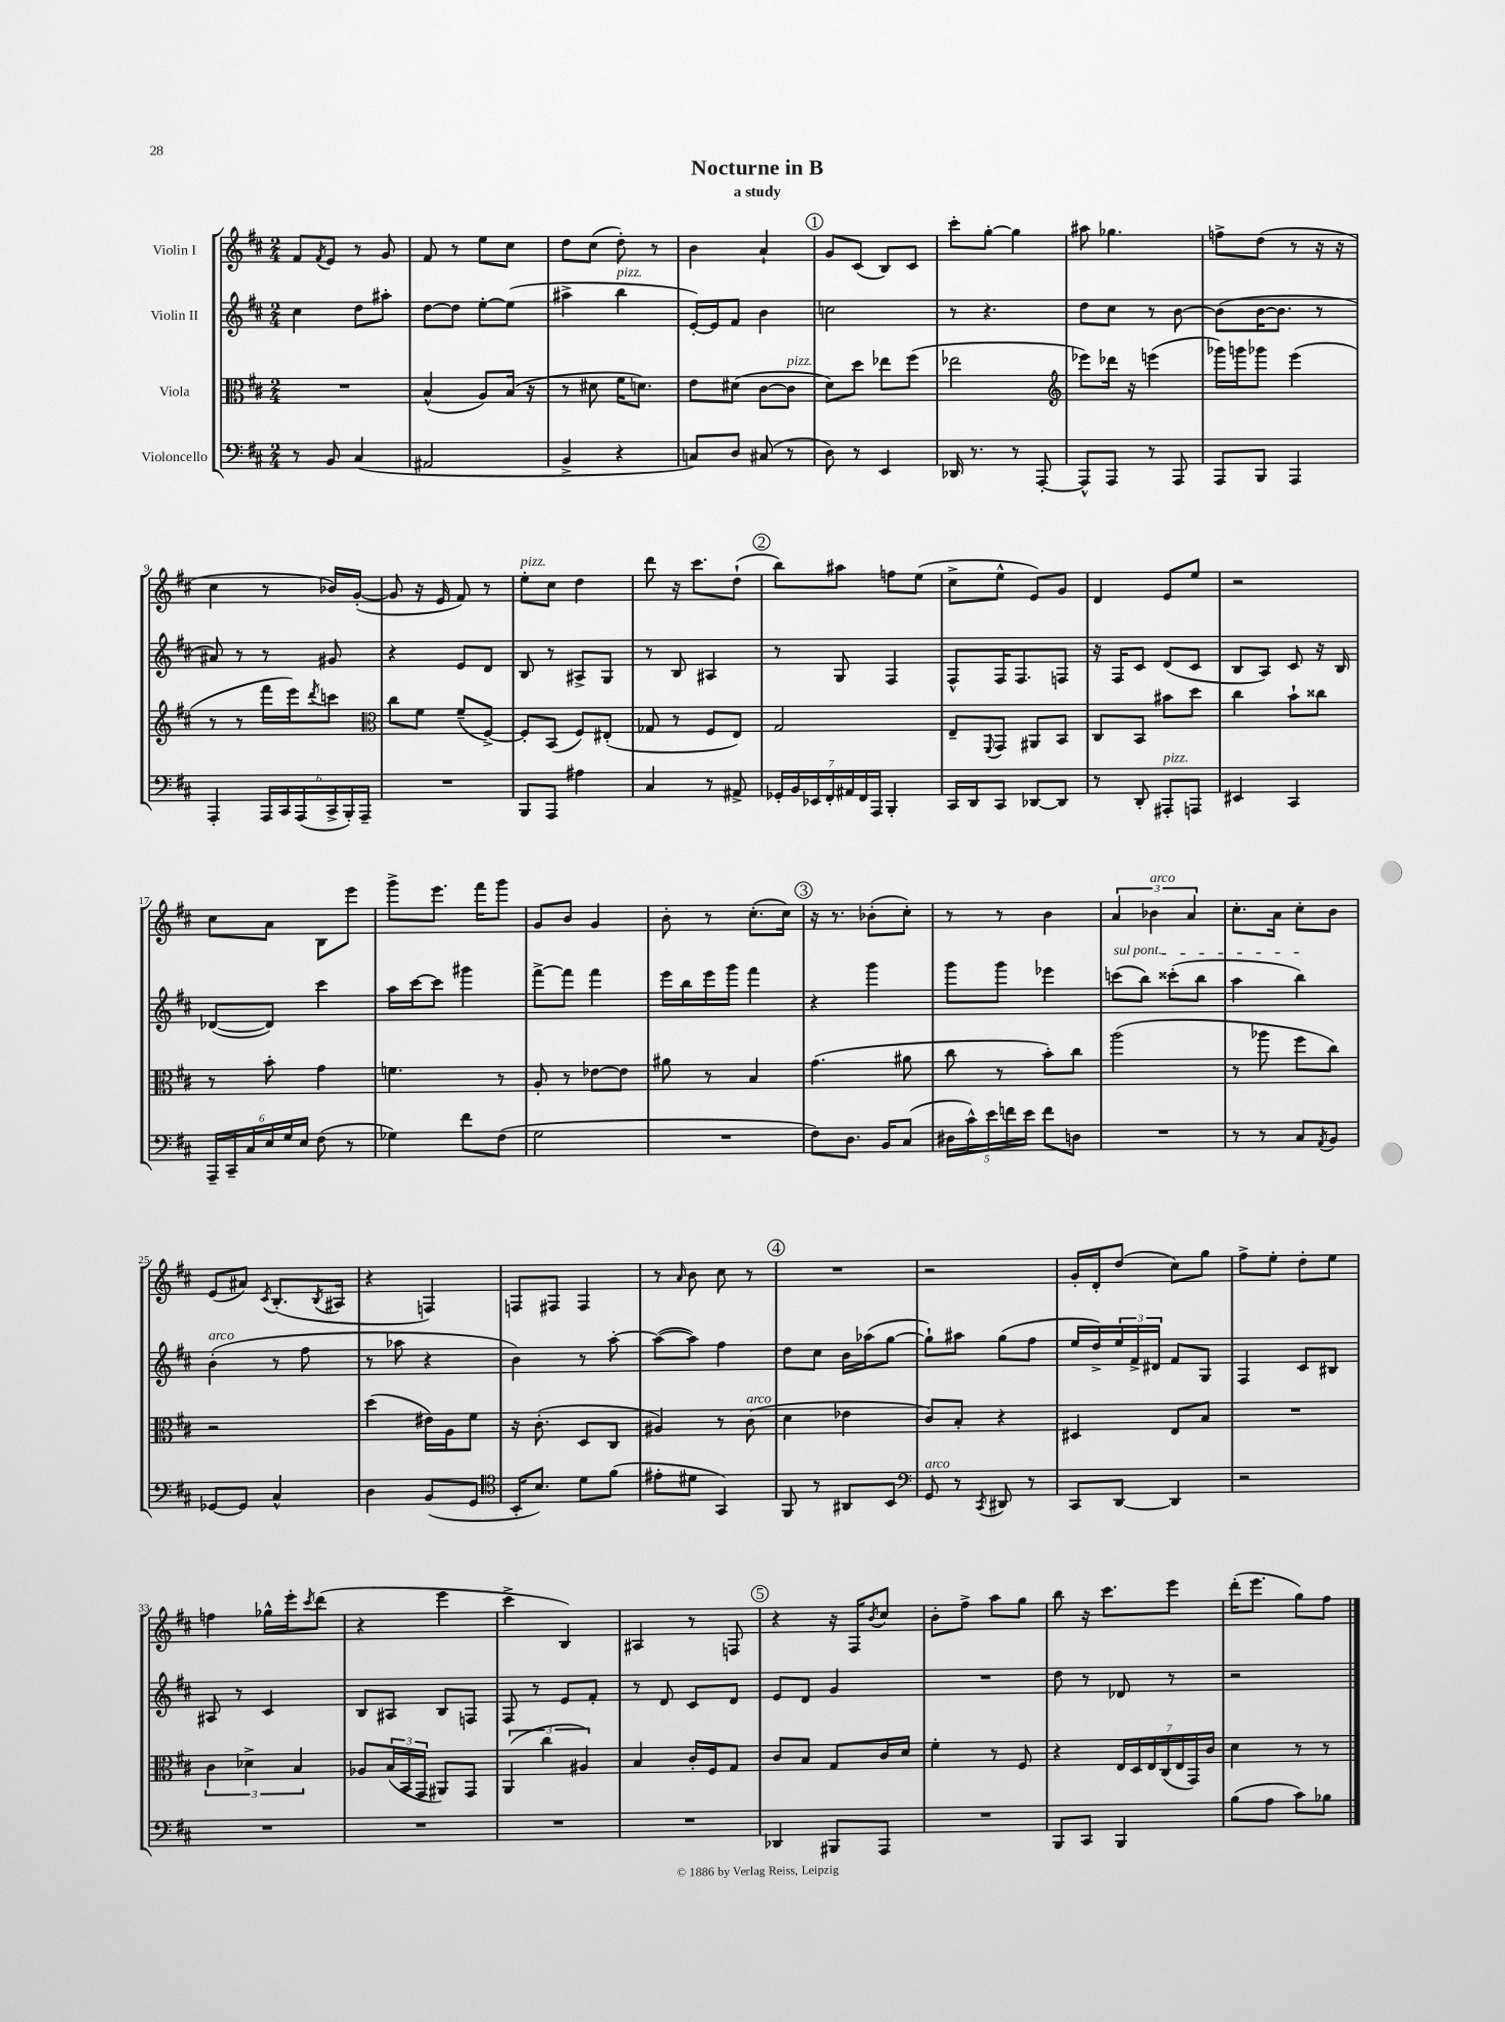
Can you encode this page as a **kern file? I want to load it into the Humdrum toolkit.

**kern	**kern	**kern	**kern
*part4	*part3	*part2	*part1
*staff4	*staff3	*staff2	*staff1
*I"Violoncello	*I"Viola	*I"Violin II	*I"Violin I
*clefF4	*clefC3	*clefG2	*clefG2
*k[f#c#]	*k[f#c#]	*k[f#c#]	*k[f#c#]
*M2/4	*M2/4	*M2/4	*M2/4
=1	=1	=1	=1
8r	2r	4cc#\	8f#/L
.	.	.	8qf#/
8BB/	.	.	8e/J
(4C#/	.	8dd\L	8r
.	.	8aa#X'\J	8g/
=2	=2	=2	=2
2AA#X/	(4B^^/	[8dd\L	8f#/
.	.	8dd\J]	8r
.	8A/L)	[8ee'\L	8ee\L
.	(16B/Jk	(8ee\J]	8cc#\J
.	16r	.	.
=3	=3	=3	=3
4BB^/	8r	4aa#X^\	8dd\L
.	8d#X\	.	(8cc#\J
!	!	!LO:TX:a:i:t=pizz.	!
4r	16f#\KL	4bb\	8dd'\)
.	8.dn\J)	.	.
.	.	.	8r
=4	=4	=4	=4
8Cn/L)	8e\L	[16e'/LL)	4b\
.	.	16e/J]	.
8D/J	(8d#X\J	8f#/J	.
(8C#X/	[8c#\L	4b\	4a`/
!	!LO:TX:a:i:t=pizz.	!	!
8r	8c#\J]	.	.
!!LO:REH:place=s1:t=1
=5	=5	=5	=5
8D\)	8d\L)	2ccn\	8g/L
8r	8dd\J	.	(8c#/J
4EE/	8ee-X\L	.	8B/L)
.	(8ff#\J	.	8c#/J
=6	=6	=6	=6
16DD-X/	2ee-X\	8r	8ccc#'\L
8.r	.	.	.
.	.	4.r	[8gg'\J
8r	.	.	4gg\]
[8AAA'/	.	.	.
=7	=7	=7	=7
*	*clefG2	*	*
8AAA^^/L]	8eee-X\L)	8dd\L	8aa#X\
8AAA/J	16ddd-X\Jk	8cc#\J	4.gg-X\
.	16r	.	.
8r	(4eeen\	8r	.
8AAA/	.	[8b\	.
=8	=8	=8	=8
8AAA/L	16ggg-X\LL)	(8b\L]	8ffn^\L
.	16gggn\J	.	.
8BBB/J	8ggg-X\J	[16b\K	(8dd\J
.	.	8.b\J]	.
4AAA/	(4eee\	.	8r
.	.	8r	16r
.	.	.	16r
!!LO:LB:g=z
=9	=9	=9	=9
4AAA'/	8r	8a#X/)	4cc#\
.	8r	8r	.
24AAA/LL	16fff#\LL	8r	8r
24CC#/	.	.	.
.	16eee\J)	.	.
(24AAA/	.	.	.
.	8qddd/	.	.
24CC#^/	8cccn\J	8g#X/	16b-X/LL)
24BBB'/)	.	.	.
.	.	.	([16g'/JJ
24AAA~/JJ	.	.	.
=10	=10	=10	=10
*	*clefC3	*	*
2r	8cc#\L	4r	8g/]
.	8f#\J	.	16r
.	.	.	16e/
.	(8f#~/L	8e/L	8f#/)
.	[8F#^/J)	8d/J	8r
=11	=11	=11	=11
!	!	!	!LO:TX:a:i:t=pizz.
8BBB/L	8F#'/L]	8B/	8ee'\L
8AAA/J	(8BB/J	8r	8cc#\J
4A#X\	8F#/L)	8A#X^/L	4dd\
.	(8E#X'/J	8G/J	.
=12	=12	=12	=12
4C#/	8G-X/	8r	8ddd\
.	8r	8B/	16r
.	.	.	8.ccc#\L
8r	8F#/L	4A#X/	.
8AA#X^/	8E/J)	.	(8dd`\J
!!LO:REH:place=s1:t=2
=13	=13	=13	=13
28GG-X'/LL	2G/	8r	8bb\L)
28BB/	.	.	.
28EE-X/	.	.	.
28FF#'/	.	.	.
.	.	8G/	8aa#X\J
28AA#X/	.	.	.
28FF#/	.	.	.
28AAA/JJ	.	.	.
4BBB'/	.	4F#/	8ffn\L
.	.	.	(8ee\J
=14	=14	=14	=14
16CC#/LL	8E~/L	8F#^^/L	8cc#^\L
16DD/J	.	.	.
.	8qqFF#/	.	.
8CC#/J	8GG/J	16F#/K	8ee^^\J
.	.	8.F#/	.
[8DD-X/L	8AA#X/L	.	8e/L)
8DD-/J]	8BB/J	8Fn/J	8g/J
=15	=15	=15	=15
8r	8C#/L	16r	4d/
.	.	16F#/KL	.
8DD'/	8BB/J	8c#/J	.
!LO:TX:a:i:t=pizz.	!	!	!
8AAA#X'/L	8b#X\L	(8d/L	8e/L
8AAAn/J	8dd\J	8c#/J	8ee/J
=16	=16	=16	=16
4EE#X/	4cc#\	8B/L	2r
.	.	8A/J)	.
4CC#/	8b`\L	8c#/	.
.	8cc##X\J	16r	.
.	.	16B/	.
!!LO:LB:g=z
=17	=17	=17	=17
24AAA~/LL	8r	([8d-X/L	8cc#\L
24CC#~/	.	.	.
24C#/	.	.	.
24E/	8b'\	8d-/J])	8a\J
24G/	.	.	.
24E/JJ	.	.	.
(8F#\	4g\	4ccc#\	8B\L
8r	.	.	8eee\J
=18	=18	=18	=18
4G-X\)	4.fn\	16aa\LL	8ggg^\L
.	.	[16ccc#\J	.
.	.	8ccc#\J]	8.eee\J
8f#\L	.	4ggg#X\	.
.	.	.	16fff#\KL
(8F#\J	8r	.	8ggg\J
=19	=19	=19	=19
2G\	8A'/	[8fff#^\L	8g/L
.	8r	8fff#\J]	8b/J
.	[8e-X\L	4fff#\	4g/
.	8e-\J]	.	.
=20	=20	=20	=20
2r	8a#X\	16eee\LL	8b'\
.	.	16bb\	.
.	8r	16eee\	8r
.	.	16ggg\JJ	.
.	4B/	4fff#\	(8.cc#'\L
.	.	.	16cc#\Jk)
!!LO:REH:place=s1:t=3
=21	=21	=21	=21
8F#\L)	(4.g\	4r	16r
.	.	.	8.r
8.D\J	.	.	.
.	.	4ggg\	(8b-X'\L
16BB/KL	.	.	.
(8C#/J	8a#X\	.	8cc#'\J)
=22	=22	=22	=22
20D#X\LL	8cc#\	8ggg\L	8r
20c#^^\)	.	.	.
20e\	.	.	.
.	8r	8ggg\J	8r
20fn\	.	.	.
20e\JJ	.	.	.
8f\L	8b'\L)	4eee-X\	4b\
8Dn\J	8cc#\J	.	.
=23	=23	=23	=23
!	!	!LO:TX:a:i:t=sul pont.	!
2r	(2aa\	(8cccn\L	6a/
.	.	8bb\J)	.
!	!	!	!LO:TX:a:i:t=arco
.	.	.	6b-X\
.	.	(8ccc##X'\L	.
.	.	.	6a/
.	.	8bb\J	.
=24	=24	=24	=24
8r	8r	4aa\	8.cc#'\L
8r	8aa-X\	.	.
.	.	.	16a\Jk
8C#/L	8ff#\L	4bb\)	8cc#'\L
8qAA/	.	.	.
8BB/J	8cc#\J)	.	8b\J
!!LO:LB:g=z
=25	=25	=25	=25
!	!	!LO:TX:a:i:t=arco	!
[8GG-X/L	2r	(4b'\	(8e/L
8GG-/J]	.	.	8a#X/J)
.	.	.	8qc#/
4C#^^/	.	8r	(8.B'/L
.	.	8ff#\	.
.	.	.	8qB/
.	.	.	16A#X/Jk
=26	=26	=26	=26
4D\	(4dd\	8r	4r
.	.	8aa-X\	.
(8BB/L	16e#X\LL)	4r	4Fn/)
.	16A\J	.	.
8GG/J	8f#\J	.	.
=27	=27	=27	=27
*clefC4	*	*	*
16BB'/KL	16r	4b\)	8Fn/L
8.B/J)	(8.c#'\	.	.
.	.	.	8F#X/J
8d\L	8D/L	8r	4F#/
(8f#\J	8C#/J	[8aa'\	.
=28	=28	=28	=28
8e#X'\L	4A#X/)	(8aa\L_	8r
.	.	.	16qqa/
8d#X\J	.	8aa\J])	8b\
4GG/)	8r	4ff#\	8cc#\
!	!LO:TX:a:i:t=arco	!	!
.	(8c#\	.	8r
!!LO:REH:place=s1:t=4
=29	=29	=29	=29
8FF#/	4d\	8dd\L	2r
8r	.	8cc#\J	.
8AA#X/L	4e-X\	16b\LL	.
.	.	(16aa-X\J	.
8BB/J	.	[8gg\J	.
=30	=30	=30	=30
*clefF4	*	*	*
!LO:TX:a:i:t=arco	!	!	!
8GG/	8c#/L)	8gg`\L])	2r
8r	8B'/J	8aa#X\J	.
8qCC#/	.	.	.
8DD#X/	4r	(8gg\L	.
8r	.	8ff#\J	.
=31	=31	=31	=31
8CC#/L	4D#X/	16ee/LL	16g'/LL
.	.	16dd^/)	16d'/J
[8DD/J	.	24ee/	(8dd/J
.	.	24f#^/	.
.	.	24d#X/JJ	.
4DD/]	8E/L	8f#/L	8cc#\L)
.	8B/J	8G/J	8gg\J
=32	=32	=32	=32
2r	2r	4F#/	8ff#^\L
.	.	.	8ee'\J
.	.	8c#/L	8dd'\L
.	.	8B#X/J	8ee\J
!!LO:LB:g=z
=33	=33	=33	=33
2r	6c#\	8A#X/	4ffn\
.	.	8r	.
.	6d-X^\	.	.
.	.	4c#/	16gg-X^^\LL
.	.	.	16eee'\J
.	6B/	.	.
.	.	.	8qccc#/
.	.	.	(8ddd\J
=34	=34	=34	=34
2r	8A-X/L	8B/L	4r
.	(24B/L	8A#X/J	.
.	24BB/	.	.
.	24GG/JJ	.	.
.	8AA#X/L)	8B/L	4eee\
.	8GG/J	8Fn/J	.
=35	=35	=35	=35
2r	(6AA/	8F#/	4ccc#^\
.	.	8r	.
.	6cc#\	.	.
.	.	8e/L	4B/)
.	6A#X/)	.	.
.	.	8f#'/J	.
=36	=36	=36	=36
2r	4B/	8r	4A#X/
.	.	8d/	.
.	16c#'/LL	8c#/L	8r
.	16F#/J	.	.
.	8G/J	8d/J	8Fn/
!!LO:REH:place=s1:t=5
=37	=37	=37	=37
4DD-X/	8c#/L	8e/L	4r
.	8B/J	8d/J	.
8BBB#X/L	8G/L	4g/	16r
.	.	.	16F#/KL
.	.	.	8qb/
8AAA/J	16c#/L	.	8cc#/J
.	16d/JJ	.	.
=38	=38	=38	=38
2r	4f#'\	2r	8b'\L
.	.	.	8ff#^\J
.	8r	.	8aa\L
.	8F#/	.	8gg\J
=39	=39	=39	=39
8BBB/L	4r	8dd\	8bb\
8CC#/J	.	8r	16r
.	.	.	8.ccc#\L
4BBB/	28E/LL	8d-X/	.
.	28D/	.	.
.	28E/	.	.
.	(28C#/	.	.
.	.	8r	8eee\J
.	28E/	.	.
.	28GG/)	.	.
.	28c#/JJ	.	.
=40	=40	=40	=40
(8B\L	4d\	2r	(16ddd'\KL
.	.	.	8.eee\J
8A\J	.	.	.
8c#\L)	8r	.	8gg\L)
8B-X\J	8r	.	8ff#\J
==	==	==	==
*-	*-	*-	*-
